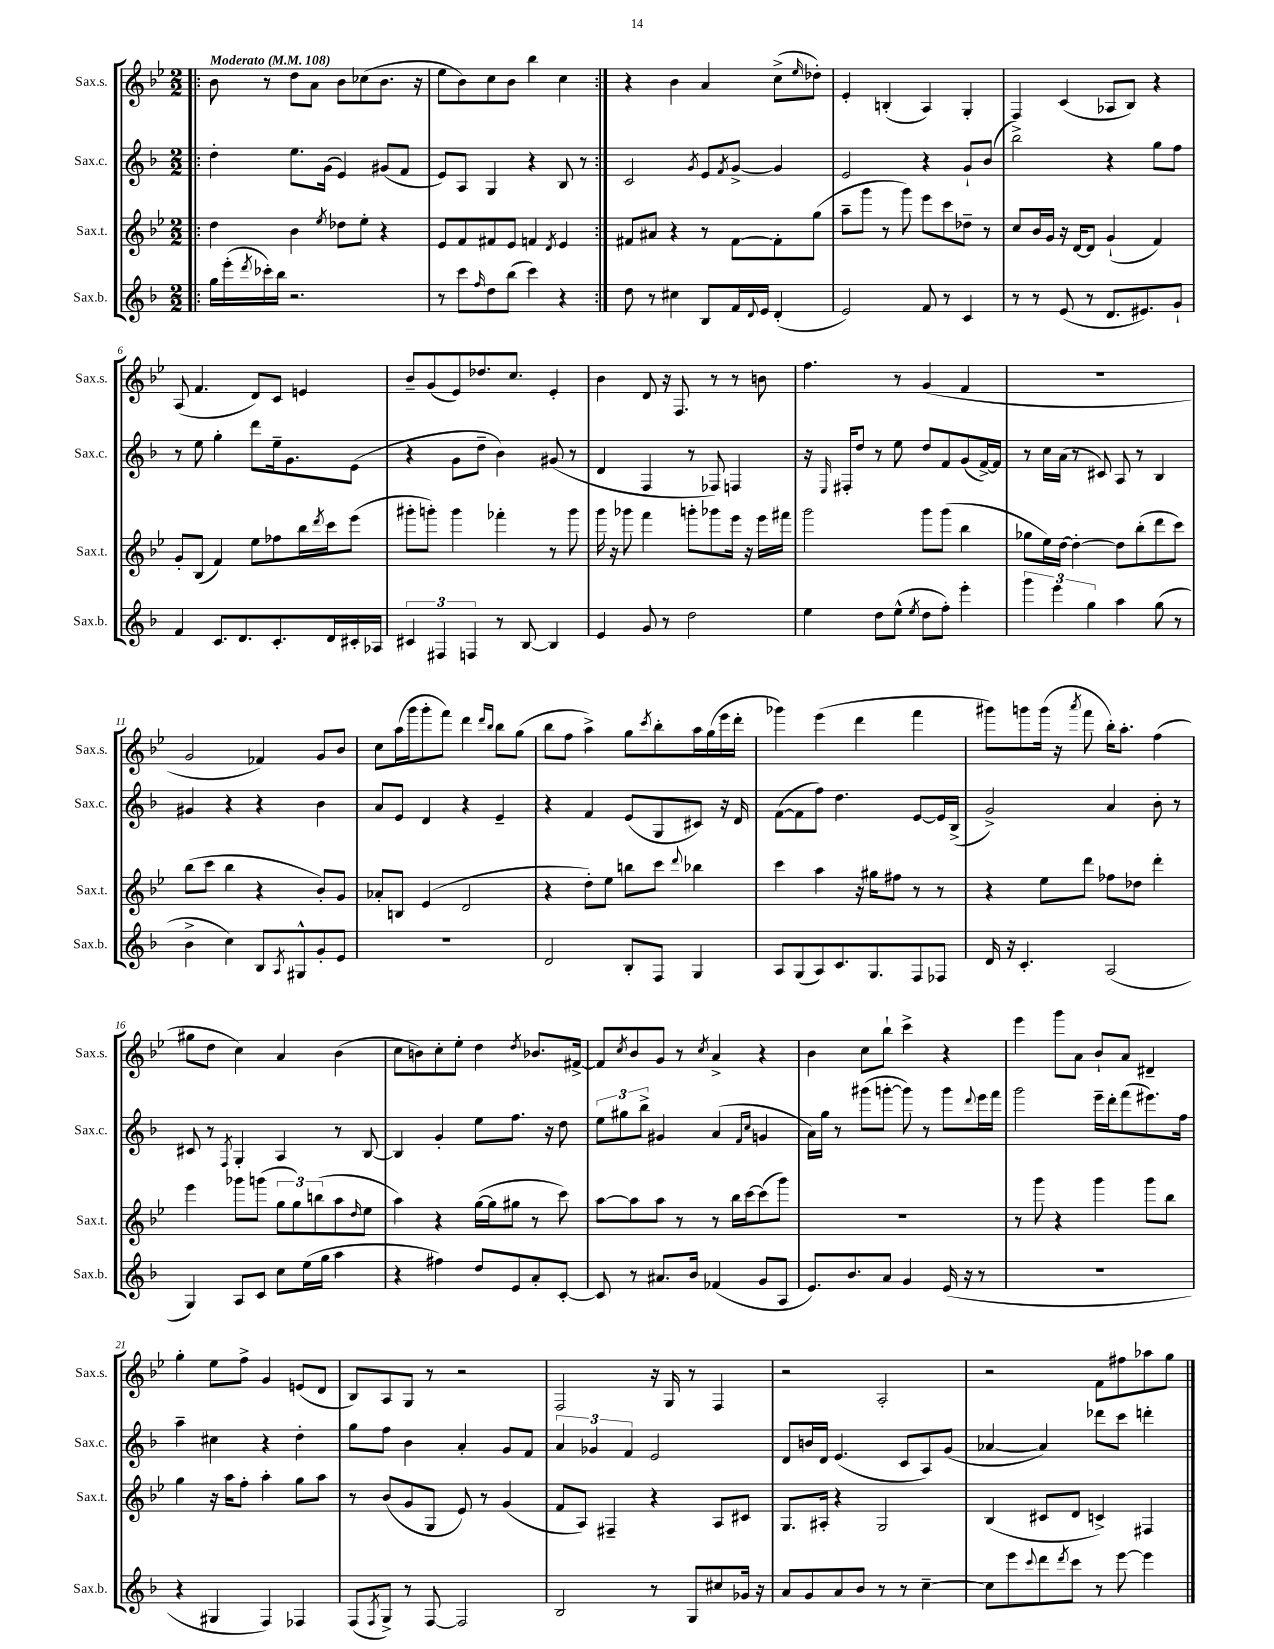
<<
\new StaffGroup <<
\new Staff = "s0" \with { instrumentName = "Sax.s." shortInstrumentName = "Sax.s." } {
    \clef treble \key bes \major \numericTimeSignature \time 2/2 \tempo "Moderato" 4 = 108
    \repeat volta 2 { \bar ".|:" bes'8 r8 d''8 a'8 bes'8 ces''8( bes'8. r16 |
    ees''8 bes'8) c''8 bes'8 bes''4 c''4 | }
    r4 bes'4 a'4 c''8->( \grace { ees''16 } des''8-.) |
    ees'4-. b4-.( a4) g4-. |
    f4 c'4( aes8 bes8) r4 |
    a8( f'4. d'8) c'8 e'4 |
    bes'8-- g'8( ees'8) des''8. c''8. ees'4-. |
    bes'4 d'8 r16 f8. r8 r8 b'8 |
    f''4. r8 g'4( f'4 |
    R1 |
    g'2 fes'4) g'8 bes'8 |
    c''8 a''16( g'''16 g'''8-. f'''8) d'''4 \grace { d'''16 bes''16 } bes''8 g''8( |
    bes''8 f''8 a''4->) g''8 \acciaccatura { c'''8 } bes''8-. a''16 g''16( ees'''16 d'''16-. |
    ges'''4) ees'''4( d'''4 f'''4 |
    gis'''8) g'''8 g'''16( r16 \acciaccatura { a'''8 } f'''8 bes''16-.) a''8.-. f''4( |
    gis''8 d''8 c''4) a'4 bes'4( |
    c''8 b'8) c''8-. ees''8-. d''4 \acciaccatura { d''8 } bes'8. fis'16~-> |
    fis'8 \acciaccatura { c''8 } bes'8 g'8 r8 \acciaccatura { c''8 } a'4-> r4 |
    bes'4 c''8 bes''8-! c'''4-> r4 |
    ees'''4 g'''8 a'8 bes'8-! a'8 dis'4-- |
    g''4-. ees''8 f''8-> g'4 e'8( d'8 |
    bes8) a8 g8 r8 r2 |
    f2 r16 g16 r8 f4 |
    r2 a2-. |
    r2 f'8 fis''8 aes''8 g''8 \bar "|." |
}
\new Staff = "s1" \with { instrumentName = "Sax.c." shortInstrumentName = "Sax.c." } {
    \clef treble \key f \major \numericTimeSignature \time 2/2
    \repeat volta 2 { \bar ".|:" d''4-. e''8. g'16( e'4) gis'8( f'8 |
    e'8) a8 g4 r4 bes8 r8 | }
    c'2 \acciaccatura { g'8 } e'8 \acciaccatura { f'8 } g'8~-> g'4 |
    e'2 r4 g'8-! bes'8( |
    bes''2->) r4 g''8 f''8 |
    r8 e''8 g''4-. d'''8 e''16-- g'8. e'8( |
    r4 g'8 d''8-- bes'4) gis'8( r8 |
    d'4 f4 r8 fes8) f4 |
    r16 \grace { e16 } fis16-. d''8 r8 e''8 d''8 f'8 g'8( f'16~->) f'16 |
    r8 c''16 a'16( r8 cis'8) a8 r8 bes4 |
    gis'4 r4 r4 bes'4 |
    a'8 e'8 d'4 r4 e'4-- |
    r4 f'4 e'8( g8 cis'8) r16 d'16 |
    f'8~( f'8 f''8) d''4. e'8~ e'16 bes16->( |
    g'2->) a'4 bes'8-. r8 |
    cis'8 r8 \acciaccatura { f8 } g4-. a4 r8 bes8~ |
    bes4 g'4-. e''8 f''8. r16 d''8 |
    \tuplet 3/2 { e''8 gis''8 bes''8-> } gis'4 a'4( \grace { f'16 c''16 } g'4 |
    a'16) g''16 r8 gis'''8( g'''8~-. g'''8) r8 g'''8 \appoggiatura { d'''8 } e'''16 f'''16 |
    g'''2 e'''16-- d'''16-. f'''8( eis'''8.) f''16 |
    a''4-- cis''4 r4 d''4-. |
    g''8 f''8 bes'4 a'4-. g'8 f'8 |
    \tuplet 3/2 { a'4 ges'4 f'4 } e'2 |
    d'8 b'16 d'16 e'4.( c'8 a8) g'8( |
    aes'4~ aes'4) des'''8 c'''8 d'''4-. \bar "|." |
}
\new Staff = "s2" \with { instrumentName = "Sax.t." shortInstrumentName = "Sax.t." } {
    \clef treble \key bes \major \numericTimeSignature \time 2/2
    \repeat volta 2 { \bar ".|:" d''4 bes'4 \acciaccatura { ees''8 } des''8 ees''8-. r4 |
    ees'8 f'8 fis'8 ees'8 f'4 \acciaccatura { d'8 } ees'4 | }
    fis'8 ais'8 r4 r8 fis'8~ fis'8-. g''8( |
    a''8-- g'''8 r8 g'''8) ees'''8 c'''8 des''8-- r8 |
    c''8 bes'16 g'16 r16 d'16~ d'8 g'4-!( f'4) |
    g'8-. bes8( f'4) ees''8 fes''8 bes''16 \acciaccatura { d'''8 } c'''16 ees'''8( |
    gis'''8-. g'''8-.) g'''4 fes'''4-. r8 g'''8 |
    g'''16 r16 ges'''8 f'''4 g'''8-. ges'''8 ees'''16 r16 ees'''16 fis'''16 |
    g'''2 g'''8 g'''8( bes''4 |
    ges''8 ees''16) d''16~ d''4~-. d''8 bes''8-.( d'''8 c'''8) |
    bes''8( c'''8 bes''4 r4 bes'8-.) g'8 |
    aes'8-. b8 ees'4( d'2 |
    r4 d''8-.) ees''8 b''8 c'''8 \appoggiatura { d'''8 } bes''4 |
    c'''4 a''4 r16 gis''16 fis''8 r8 r8 |
    r4 ees''8 d'''8 fes''8 des''8 d'''4-. |
    ees'''4 ges'''8 g'''8( \tuplet 3/2 { g''8 g''8) b''8( } a''8 \grace { d''16 } ees''8 |
    a''4) r4 g''16~( g''16 gis''8 r8 c'''8) |
    a''8~ a''8 a''8 r8 r8 bes''16 c'''16~ c'''8( g'''8) |
    R1 |
    r8 g'''8 r4 g'''4 g'''8 bes''8 |
    g''4 r16 a''16 f''8-. a''4-. g''8 a''8 |
    r8 bes'8( g'8 g8 ees'8) r8 g'4( |
    f'8 a8) fis4-- r4 a8 cis'8 |
    g8. ais16-. r4 g2 |
    bes4( cis'8 d'8 c'4->) fis4 \bar "|." |
}
\new Staff = "s3" \with { instrumentName = "Sax.b." shortInstrumentName = "Sax.b." } {
    \clef treble \key f \major \numericTimeSignature \time 2/2
    \repeat volta 2 { \bar ".|:" g''16 e'''16-.( \acciaccatura { d'''8 } ces'''16-.) bes''16 r2. |
    r8 c'''8 \grace { f''16 } d''8 bes''8( c'''4) r4 | }
    d''8 r8 cis''4 bes8 f'16 \appoggiatura { d'8 } e'16 d'4-.( |
    e'2) f'8 r8 c'4 |
    r8 r8 e'8( r8 d'8. eis'8.) g'8-! |
    f'4 c'8. d'8. c'8.-. d'16 cis'16-. aes16 |
    \tuplet 3/2 { cis'4 fis4 f4 } r8 bes8~ bes4 |
    e'4 g'8 r8 d''2 |
    e''4 d''8 e''8-^( \acciaccatura { e''8 } d''8 f''8-.) e'''4-. |
    \tuplet 3/2 { g'''4 e'''4 g''4 } a''4 g''8( r8 |
    bes'4-> c''4) bes8 \acciaccatura { a8 } gis8-^ g'8-. e'8 |
    R1 |
    d'2 bes8-. f8 g4 |
    a8 g8( a8) c'8. g8. f8 fes8 |
    d'16 r16 c'4.-. a2( |
    g4) a8 c'8 c''8 e''16( g''16 a''4 |
    r4 fis''4) d''8 e'8 a'8-. c'8~-. |
    c'8 r8 ais'8. bes'16 fes'4( g'8 a8 |
    e'8.) bes'8. a'8 g'4 e'16( r16 r8 |
    R1 |
    r4 gis4 f4) fes4 |
    f8( \acciaccatura { f8 } g8->) r8 f8~ f2 |
    bes2 r8 g8 cis''8 ges'16 r16 |
    a'8 g'8 a'8 bes'8 r8 r8 c''4~-- |
    c''8 e'''8 \appoggiatura { c'''8 } d'''8 \acciaccatura { d'''8 } c'''8 r8 e'''8~ e'''4 \bar "|." |
}
>>
>>
